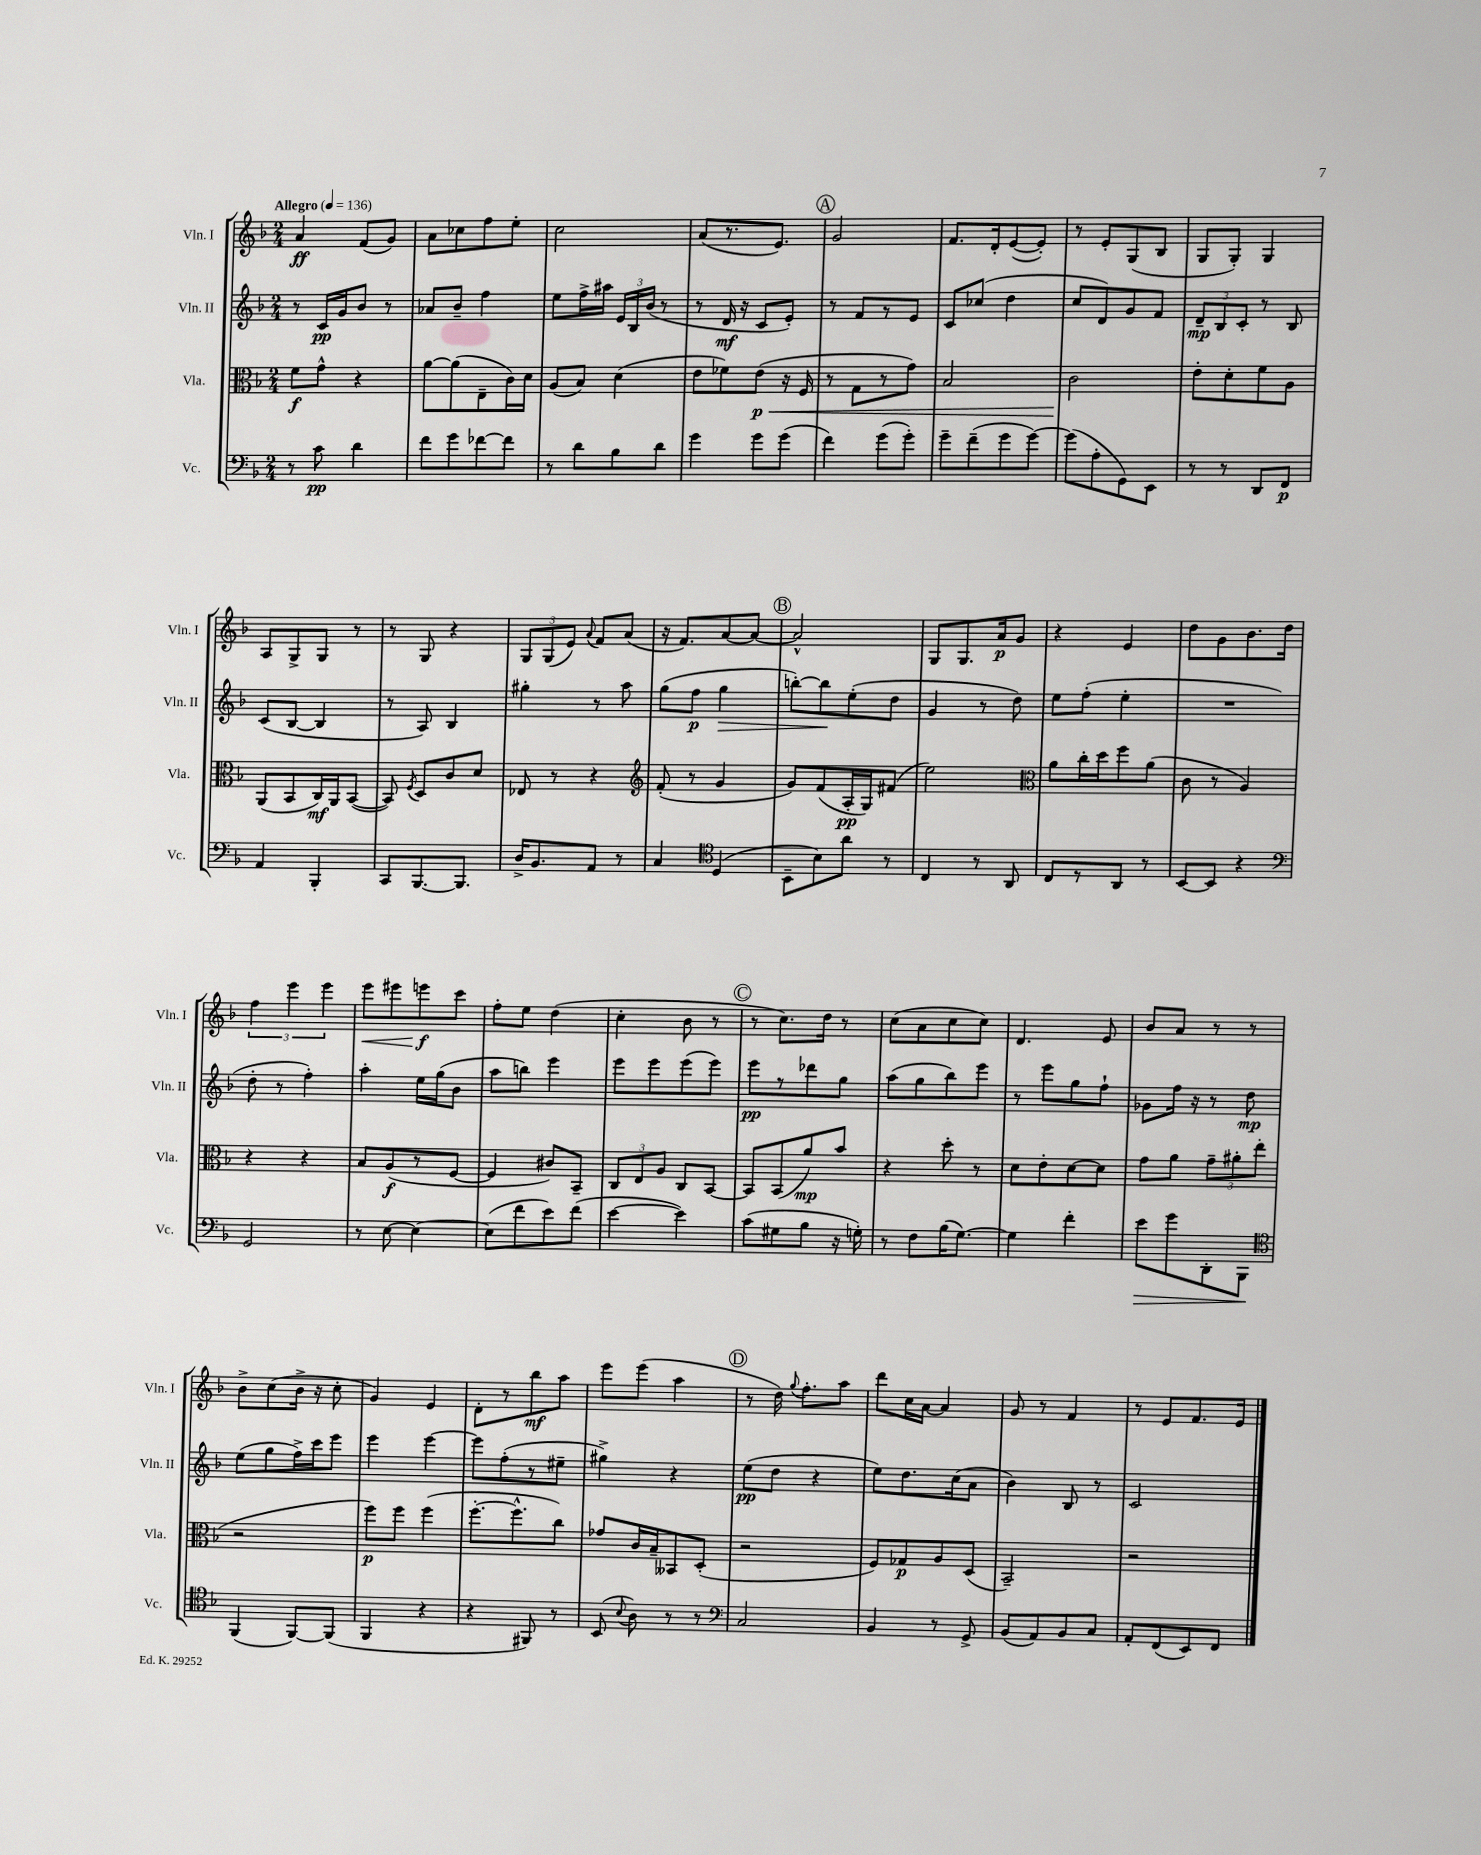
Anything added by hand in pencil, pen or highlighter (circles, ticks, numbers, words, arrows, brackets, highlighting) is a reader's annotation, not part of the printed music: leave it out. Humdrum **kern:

**kern	**dynam	**kern	**dynam	**kern	**dynam	**kern	**dynam
*part4	*part4	*part3	*part3	*part2	*part2	*part1	*part1
*staff4	*staff4	*staff3	*staff3	*staff2	*staff2	*staff1	*staff1
*I"Vc.	*	*I"Vla.	*	*I"Vln. II	*	*I"Vln. I	*
*I'Vc.	*	*I'Vla.	*	*I'Vln. II	*	*I'Vln. I	*
*clefF4	*	*clefC3	*	*clefG2	*	*clefG2	*
*k[b-]	*	*k[b-]	*	*k[b-]	*	*k[b-]	*
*M2/4	*	*M2/4	*	*M2/4	*	*M2/4	*
*MM136	*	*MM136	*	*MM136	*	*MM136	*
=1	=1	=1	=1	=1	=1	=1	=1
!	!	!	!	!	!	!LO:TX:a:B:t=Allegro	!
8r	.	8f\L	f	8r	.	4a/	ff
8c\	pp	8g^^\J	.	16c/LL	pp	.	.
.	.	.	.	16g/J	.	.	.
4d\	.	4r	.	8b-/J	.	(8f/L	.
.	.	.	.	8r	.	8g/J)	.
=2	=2	=2	=2	=2	=2	=2	=2
8f\L	.	[8a\L	.	8a-X/L	.	8a\L	.
8g\	.	(8a\]	.	8b-~/J	.	8cc-X\	.
[8f-X\	.	8E~\	.	4ff\	.	8ff\	.
8f-\J]	.	16c\L)	.	.	.	8ee'\J	.
.	.	16d\JJ	.	.	.	.	.
=3	=3	=3	=3	=3	=3	=3	=3
8r	.	(8A/L	.	8ee\L	.	2cc\	.
8d\L	.	8B-/J)	.	16ff^\L	.	.	.
.	.	.	.	16aa#X\JJ	.	.	.
8B-\	.	(4d\	.	24e/LL	.	.	.
.	.	.	.	24B-/	.	.	.
.	.	.	.	(24b-/JJ	.	.	.
8d\J	.	.	.	8r	.	.	.
=4	=4	=4	=4	=4	=4	=4	=4
4g\	.	8e\L	.	8r	.	(8a/L	.
.	.	8f-X\)	.	16d/	mf	8.r	.
.	.	.	.	16r	.	.	.
!	!	!	!LO:HP:b	!	!	!	!
8g\L	.	(8e\J	< p	8c/L	.	.	.
.	.	.	.	.	.	8.e/J)	.
(8g\J	.	16r	.	8e'/J)	.	.	.
.	.	16F/	.	.	.	.	.
!!LO:REH:place=s1:t=A
=5	=5	=5	=5	=5	=5	=5	=5
4f\)	.	8r	.	8r	.	2g/	.
.	.	8G\L	.	8f/L	.	.	.
(8g\L	.	8r	.	8r	.	.	.
8g'\J)	.	8g\J)	.	8e/J	.	.	.
=6	=6	=6	=6	=6	=6	=6	=6
8g~\L	.	2B-/	.	8c/L	.	8.f/L	.
(8f~\	.	.	.	(8cc-X/J	.	.	.
.	.	.	.	.	.	16d'/k	.
8g\	.	.	.	4dd\	.	([8e/	.
[8g\J)	.	.	.	.	.	8e'/J])	.
=7	=7	=7	=7	=7	=7	=7	=7
(8g\L]	.	2c\	.	8cc/L	.	8r	.
8A'\	.	.	.	8d/)	.	8e'/L	.
8GG\)	.	.	.	8g/	.	(8G/	.
8EE\J	.	.	.	8f/J	.	8B-/J	.
.	.	.	[	.	.	.	.
=8	=8	=8	=8	=8	=8	=8	=8
8r	.	8e'\L	.	12d~/L	mp	8G/L	.
.	.	.	.	12B-/	.	.	.
8r	.	8d'\	.	.	.	8G'/J)	.
.	.	.	.	12c'/J	.	.	.
8DD/L	.	8f\	.	8r	.	4G/	.
8FF/J	p	8A\J	.	8B-/	.	.	.
!!LO:LB:g=z
=9	=9	=9	=9	=9	=9	=9	=9
4AA/	.	(8AA/L	.	(8c/L	.	8A/L	.
.	.	8BB-/	.	[8B-/J	.	8G^/	.
4BBB-'/	.	16C/L)	mf	4B-/]	.	8G/J	.
.	.	16AA/J	.	.	.	.	.
.	.	([8BB-/J	.	.	.	8r	.
=10	=10	=10	=10	=10	=10	=10	=10
8CC/L	.	8BB-/])	.	8r	.	8r	.
.	.	8qF/	.	.	.	.	.
[8.BBB-/	.	8D/L	.	8A/)	.	8G/	.
.	.	8c/	.	4B-/	.	4r	.
8.BBB-/J]	.	.	.	.	.	.	.
.	.	8d/J	.	.	.	.	.
=11	=11	=11	=11	=11	=11	=11	=11
16D^/KL	.	8E-X/	.	4gg#X'\	.	12G/L	.
8.BB-/	.	.	.	.	.	.	.
.	.	.	.	.	.	(12G/	.
.	.	8r	.	.	.	.	.
.	.	.	.	.	.	12e/J)	.
.	.	.	.	.	.	8qqa/	.
8AA/J	.	4r	.	8r	.	8f/L	.
8r	.	.	.	8aa\	.	(8a/J	.
=12	=12	=12	=12	=12	=12	=12	=12
*	*	*clefG2	*	*	*	*	*
4C/	.	(8f'/	.	(8gg\L	.	16r	.
.	.	.	.	.	.	8.f/L)	.
.	.	8r	.	8ff\J	p	.	.
*clefC4	*	*	*	*	*	*	*
!	!	!	!	!	!LO:HP:b	!	!
(4D/	.	4g/	.	4gg\	>	[8a/	.
.	.	.	.	.	.	8a/J_	.
!!LO:REH:place=s1:t=B
=13	=13	=13	=13	=13	=13	=13	=13
8BB-~\L	.	8g/L)	.	[8bbn'\L)	.	2a^^/]	.
8B-\)	.	(8f/	.	8bb\]	.	.	.
8a\J	.	16A'/L	pp	(8ee'\	]	.	.
.	.	16G/J)	.	.	.	.	.
8r	.	(8f#X/J	.	8dd\J	.	.	.
=14	=14	=14	=14	=14	=14	=14	=14
4C/	.	2ee\)	.	4g/	.	8G/L	.
.	.	.	.	.	.	8.G/	.
8r	.	.	.	8r	.	.	.
.	.	.	.	.	.	16a/k	p
8AA/	.	.	.	8dd\)	.	8g/J	.
=15	=15	=15	=15	=15	=15	=15	=15
*	*	*clefC3	*	*	*	*	*
8C/L	.	8a\L	.	8ee\L	.	4r	.
8r	.	16cc'\L	.	(8ff'\J	.	.	.
.	.	16dd\J	.	.	.	.	.
8AA/J	.	8ff\	.	4ee'\	.	4e/	.
8r	.	(8a\J	.	.	.	.	.
=16	=16	=16	=16	=16	=16	=16	=16
[8BB-/L	.	8c\	.	2r	.	8dd\L	.
8BB-/J]	.	8r	.	.	.	8g\	.
4r	.	4A/)	.	.	.	8.b-\	.
.	.	.	.	.	.	16dd\Jk	.
!!LO:LB:g=z
=17	=17	=17	=17	=17	=17	=17	=17
*clefF4	*	*	*	*	*	*	*
2GG/	.	4r	.	8dd'\	.	6ff\	.
.	.	.	.	8r	.	.	.
.	.	.	.	.	.	6eee\	.
.	.	4r	.	4ff'\)	.	.	.
.	.	.	.	.	.	6eee\	.
=18	=18	=18	=18	=18	=18	=18	=18
!	!	!	!	!	!	!	!LO:HP:b
8r	.	8B-/L	.	4aa'\	.	8eee\L	<
[8E\	.	(8A/	f	.	.	8eee#X\	.
4E\_	.	8r	.	16ee\LL	.	8eeen\	f
.	.	.	.	(16gg\J	.	.	.
.	.	[8F/J	.	8b-\J	.	8ccc\J	[
=19	=19	=19	=19	=19	=19	=19	=19
(8E\L]	.	4F/]	.	8aa\L	.	8ff'\L	.
8f\	.	.	.	8bbn\J)	.	8ee\J	.
8e\)	.	8c#X/L)	.	4eee\	.	(4dd\	.
(8f\J	.	8BB-~/J	.	.	.	.	.
=20	=20	=20	=20	=20	=20	=20	=20
[4e\	.	12C/L	.	8eee\L	.	4cc'\	.
.	.	12E/	.	.	.	.	.
.	.	.	.	8eee\	.	.	.
.	.	12A/J	.	.	.	.	.
4e\])	.	8C/L	.	(8eee\	.	8b-\	.
.	.	[8BB-/J	.	8eee\J)	.	8r	.
!!LO:REH:place=s1:t=C
=21	=21	=21	=21	=21	=21	=21	=21
(8c\L	.	8BB-/L]	.	8eee\L	pp	8r	.
8G#X\	.	(8BB-/	.	8r	.	8.cc\L)	.
8B-\J	.	8a/)	mp	8ddd-X\	.	.	.
.	.	.	.	.	.	16dd\Jk	.
16r	.	8b-/J	.	8gg\J	.	8r	.
16Gn'\)	.	.	.	.	.	.	.
=22	=22	=22	=22	=22	=22	=22	=22
8r	.	4r	.	(8aa\L	.	(8cc\L	.
8F\L	.	.	.	8gg\	.	8a\	.
(16B-\K	.	8dd'\	.	8bb-\)	.	8cc\	.
[8.G\J)	.	.	.	.	.	.	.
.	.	8r	.	8eee\J	.	8cc\J)	.
=23	=23	=23	=23	=23	=23	=23	=23
4G\]	.	8d\L	.	8r	.	4.d/	.
.	.	8e'\	.	8eee\L	.	.	.
4f'\	.	[8d\	.	8gg\	.	.	.
.	.	8d\J]	.	8ff`\J	.	8e/	.
=24	=24	=24	=24	=24	=24	=24	=24
!	!LO:HP:b	!	!	!	!	!	!
8e\L	>	8g\L	.	8g-X\L	.	8b-/L	.
8g\	.	8a\J	.	16ff\Jk	.	8a/J	.
.	.	.	.	16r	.	.	.
8DD'\	.	12g~\L	.	8r	.	8r	.
.	.	12a#X'\	.	.	.	.	.
8BBB-\J	.	.	.	8dd\	mp	8r	.
.	.	(12ee\J	.	.	.	.	.
.	]	.	.	.	.	.	.
!!LO:LB:g=z
=25	=25	=25	=25	=25	=25	=25	=25
*clefC4	*	*	*	*	*	*	*
(4FF/	.	2r	.	(8ee\L	.	8b-^\L	.
.	.	.	.	8gg\	.	(8cc\	.
[8FF/L)	.	.	.	16ff^\L)	.	16b-^\Jk	.
.	.	.	.	16ccc\J	.	16r	.
(8FF/J]	.	.	.	8eee\J	.	8cc'\	.
=26	=26	=26	=26	=26	=26	=26	=26
4FF/	.	8ff\L)	p	4eee\	.	4g/)	.
.	.	8ff\J	.	.	.	.	.
4r	.	(4ff\	.	[4eee\	.	4e/	.
=27	=27	=27	=27	=27	=27	=27	=27
4r	.	[8.ff'\L	.	8eee\L]	.	8d'\L	.
.	.	.	.	(8ff'\	.	8r	.
.	.	8.ff^^\]	.	.	.	.	.
8FF#X/)	.	.	.	8r	.	8bb-\	mf
8r	.	8cc\J)	.	8ee#X~\J	.	8aa\J	.
=28	=28	=28	=28	=28	=28	=28	=28
(8BB-/	.	8g-X/L	.	4gg#X^\)	.	8eee\L	.
8qqB-/	.	.	.	.	.	.	.
8A\)	.	16c/L	.	.	.	(8eee\J	.
.	.	16B-~/J	.	.	.	.	.
8r	.	8BB--X/	.	4r	.	4aa\	.
8r	.	(8D'/J	.	.	.	.	.
!!LO:REH:place=s1:t=D
=29	=29	=29	=29	=29	=29	=29	=29
*clefF4	*	*	*	*	*	*	*
2C/	.	2r	.	(8ee\L	pp	8r	.
.	.	.	.	8dd\J	.	16dd\)	.
.	.	.	.	.	.	8qqgg/	.
.	.	.	.	.	.	8.ff'\L	.
.	.	.	.	4r	.	.	.
.	.	.	.	.	.	8aa\J	.
=30	=30	=30	=30	=30	=30	=30	=30
4BB-/	.	8F/L)	.	8ee\L)	.	8ddd\L	.
.	.	8G-X/	p	8.dd\	.	16cc\L	.
.	.	.	.	.	.	[16a\JJ	.
8r	.	8A/	.	.	.	4a/]	.
.	.	.	.	(16cc\k	.	.	.
8GG^/	.	(8D/J	.	8a\J	.	.	.
=31	=31	=31	=31	=31	=31	=31	=31
(8BB-/L	.	2BB-~/)	.	4b-\)	.	8g/	.
8AA/)	.	.	.	.	.	8r	.
8BB-/	.	.	.	8B-/	.	4f/	.
8C/J	.	.	.	8r	.	.	.
=32	=32	=32	=32	=32	=32	=32	=32
8AA'/L	.	2r	.	2c/	.	8r	.
(8FF/	.	.	.	.	.	8e/L	.
8EE/)	.	.	.	.	.	8.f/	.
8FF/J	.	.	.	.	.	.	.
.	.	.	.	.	.	16e/Jk	.
==	==	==	==	==	==	==	==
*-	*-	*-	*-	*-	*-	*-	*-
